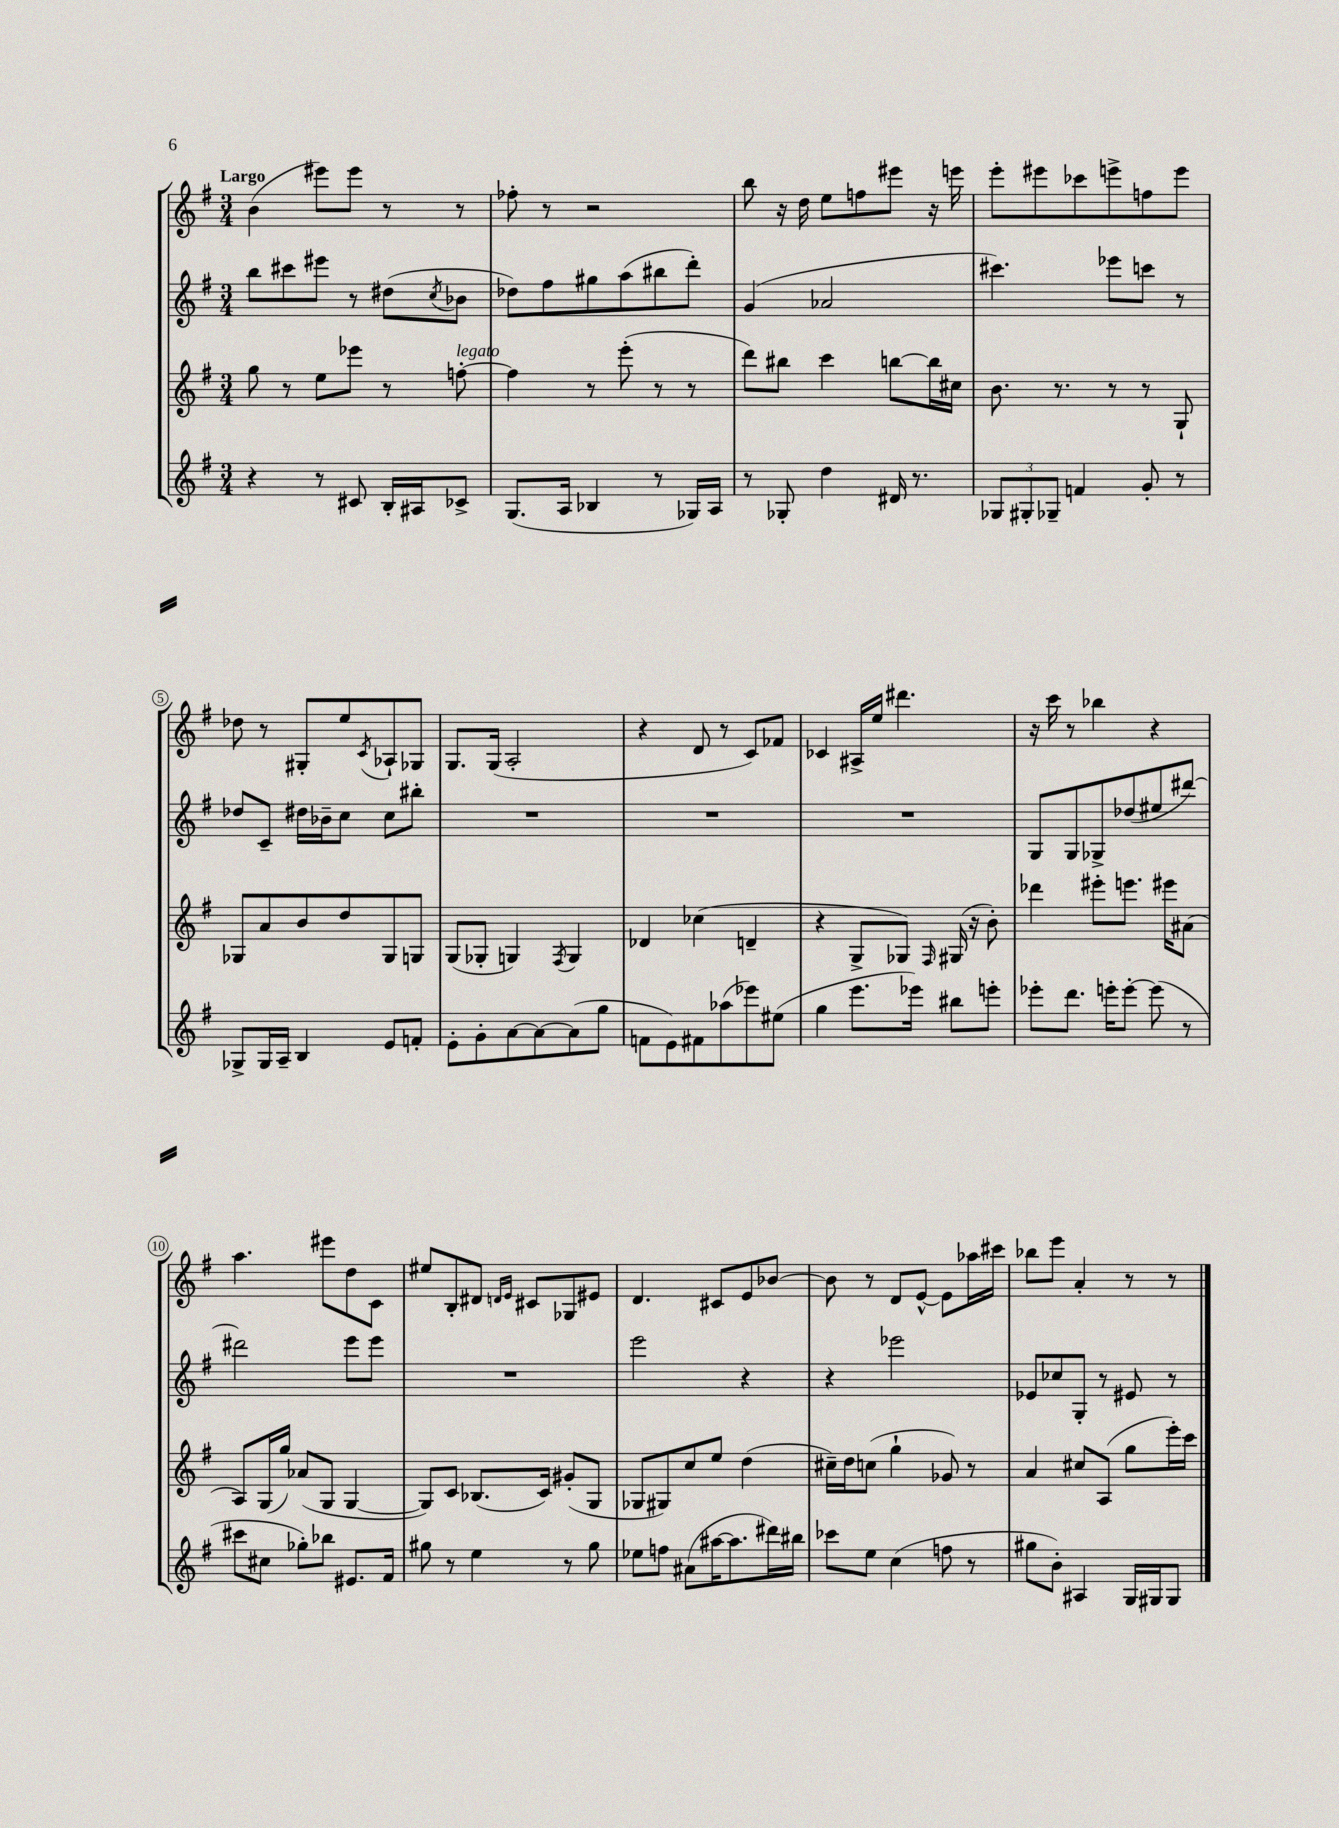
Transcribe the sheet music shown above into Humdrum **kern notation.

**kern	**kern	**kern	**kern
*staff4	*staff3	*staff2	*staff1
*clefG2	*clefG2	*clefG2	*clefG2
*k[f#]	*k[f#]	*k[f#]	*k[f#]
*M3/4	*M3/4	*M3/4	*M3/4
4r	8gg\	8bb\L	(4b\
.	8r	8ccc#\	.
8r	8ee\L	8eee#\J	8eee#\L)
8c#/	8eee-\J	8r	8eee#\J
16B'/LL	8r	(8dd#\L	8r
16A#/J	.	.	.
.	.	8qcc/	.
8c-^/J	[8ff'\	8b-\J	8r
=	=	=	=
(8.G/L	4ff\]	8dd-\L)	8ff-'\
.	.	8ff#\	8r
16A/Jk	.	.	.
4B-/	8r	8gg#\	2r
.	(8eee'\	(8aa\	.
8r	8r	8bb#\	.
16G-/LL)	8r	8ddd'\J)	.
16A/JJ	.	.	.
=	=	=	=
8r	8ddd\L)	(4g/	8bb\
8G-'/	8bb#\J	.	16r
.	.	.	16dd\
4dd\	4ccc\	2a-/	8ee\L
.	.	.	8ff\
16d#/	[8bb\L	.	8eee#\J
8.r	.	.	.
.	16bb\]L	.	16r
.	16cc#\JJ	.	16eee\
=	=	=	=
12G-/L	8.b\	4.ccc#\)	8eee'\L
12G#'/	.	.	.
.	.	.	8eee#\
12G-~/J	.	.	.
.	8.r	.	.
4f/	.	.	8ccc-\
.	8r	8eee-\L	8eee^\
8g'/	8r	8ccc\J	8ff\
8r	8G`/	8r	8eee\J
=	=	=	=
8G-^/L	8G-/L	8dd-/L	8dd-\
16G-/L	8a/	8c~/J	8r
16A~/JJ	.	.	.
4B/	8b/	16dd#\LL	8G#'/L
.	.	16b-~\J	.
.	8dd/	8cc\J	8ee/
.	.	.	8qc/
8e/L	8G-/	8cc\L	8A-`/
8f'/J	8G/J	8bb#'\J	8G-/J
=	=	=	=
8e'\L	(8G/L	2.r	8.G/L
8g'\	8G-'/J	.	.
.	.	.	(16G/Jk
[8a\	4G/)	.	2A'/
8a\_	.	.	.
.	8qF#/	.	.
(8a\]	4G/	.	.
8gg\J	.	.	.
=	=	=	=
8f\L	4d-/	2.r	4r
8e\)	.	.	.
8f#\	(4cc-\	.	8d/
(8aa-\	.	.	8r
8eee-\)	4d~/	.	8c/L)
(8ee#\J	.	.	8f-/J
=	=	=	=
4gg\	4r	2.r	4c-/
8.eee\L	8G^/L	.	16A#^/LL
.	.	.	16ee/JJ
.	8G-/J)	.	4.ddd#\
16eee-\Jk)	.	.	.
.	16qqF#/	.	.
8bb#\L	(16G#/	.	.
.	16r	.	.
8eee'\J	8b'\)	.	.
=	=	=	=
8eee-'\L	4ddd-\	8G/L	16r
.	.	.	16ccc\
8.ddd\J	.	8G/	8r
.	8eee#'\L	8G-^/	4bb-\
16eee'\LK	.	.	.
[8eee'\J	8.eee\J	(8dd-/	.
(8eee\]	.	8ee#/	4r
.	16eee#\LK	.	.
8r	(8a#\J	[8ddd#/J)	.
=	=	=	=
8ccc#\L	8A/L)	2ddd#\]	4.aa\
8cc#\J	(16G/L	.	.
.	16gg/JJ)	.	.
8gg-'\L)	(8a-/L	.	.
8bb-\J	8G/J	.	8eee#\L
8.e#/L	[4G/	8eee\L	8dd\
.	.	8eee\J	8c\J
16f#/Jk	.	.	.
=	=	=	=
8gg#\	8G/]L)	2.r	8ee#/L
8r	8c/J	.	8B'/
4ee\	(8.B-/L	.	8d#/J
.	.	.	16qqd/LL
.	.	.	16qqe/JJ
.	.	.	8c#/L
.	16c/Jk)	.	.
8r	(8g#'/L	.	8G-/
8gg#\	8G/J	.	8e#/J
=	=	=	=
8ee-\L	8G-/L	2eee\	4.d/
8ff\J	8G#/)	.	.
(8a#\L	8cc/	.	.
[16aa#\K	8ee/J	.	8c#/L
8.aa#\]	.	.	.
.	(4dd\	4r	8e/
16ddd#\L)	.	.	[8b-/J
16bb#\JJ	.	.	.
=	=	=	=
8ccc-\L	16cc#~\LL)	4r	8b-\]
.	16dd\J	.	.
8ee\J	(8cc\J	.	8r
(4cc\	4gg`\	2eee-\	8d/L
.	.	.	[8e^^/J
8ff\	8g-/)	.	8e\]L
8r	8r	.	16aa-\L
.	.	.	16ccc#\JJ
=	=	=	=
8gg#\L	4a/	8e-/L	8bb-\L
8b'\J)	.	8cc-/	8eee\J
4A#/	8cc#/L	8G'/J	4a'/
.	(8A/J	8r	.
16G/LL	8gg\L	8e#/	8r
16G#/J	.	.	.
8G#/J	16eee'\L)	8r	8r
.	16ccc\JJ	.	.
==	==	==	==
*-	*-	*-	*-
